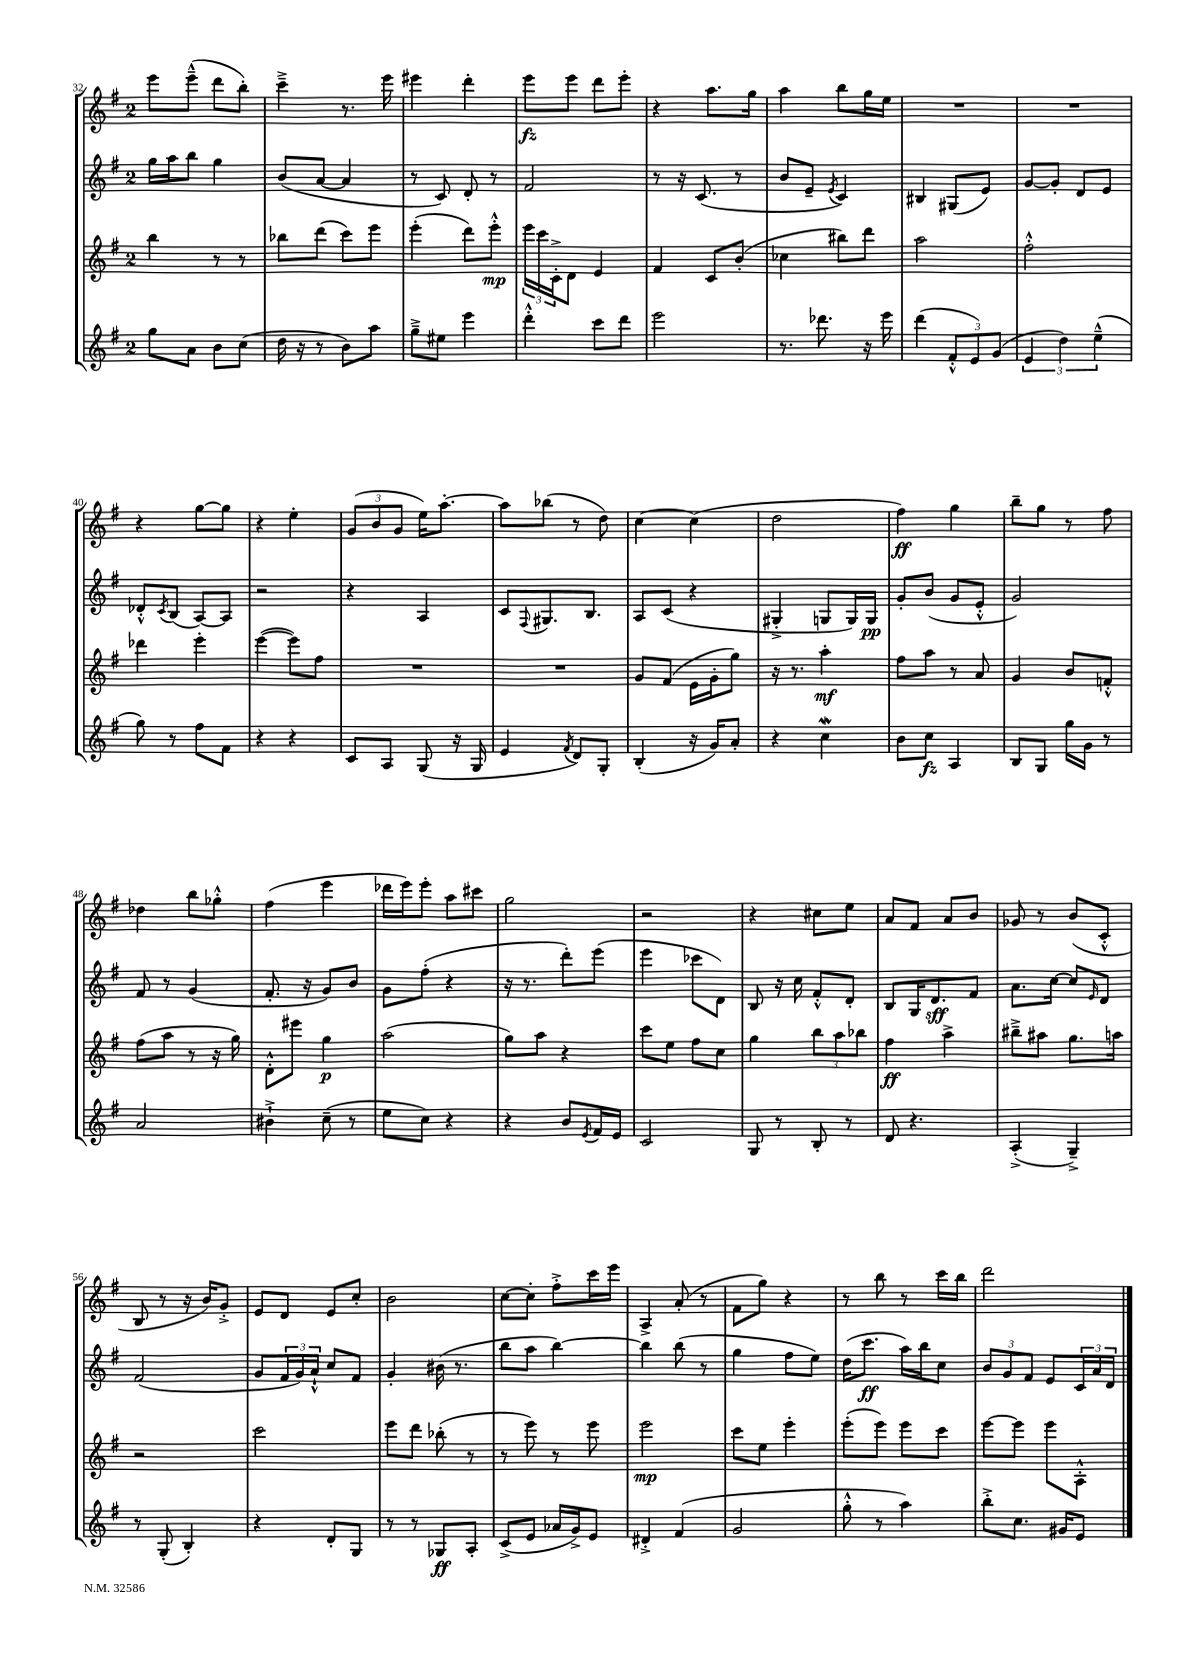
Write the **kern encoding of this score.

**kern	**kern	**kern	**kern
*staff4	*staff3	*staff2	*staff1
*clefG2	*clefG2	*clefG2	*clefG2
*k[f#]	*k[f#]	*k[f#]	*k[f#]
*M2/4	*M2/4	*M2/4	*M2/4
8gg	4bb	16gg	8eee
.	.	16aa	.
8a	.	8bb	(8eee~^^
8b	8r	4gg	8ddd
(8cc	8r	.	8bb')
=	=	=	=
16dd	8bb-	(8b	4ccc~^
16r	.	.	.
8r	(8ddd	[8a	.
8b)	8ccc)	4a]	8.r
8aa	8eee	.	.
.	.	.	16eee
=	=	=	=
8gg~^	(4eee'	8r	4eee#
8ee#	.	8c)	.
4eee	8ddd)	8d'	4ddd'
.	8eee'^^	8r	.
=	=	=	=
4ddd'^^	24eee	2f#	8eee
.	24ccc	.	.
.	24c'^	.	.
.	8d	.	8eee
8ccc	4e	.	8ddd
8ddd	.	.	8eee'
=	=	=	=
2eee	4f#	8r	4r
.	.	16r	.
.	.	(8.c	.
.	8c	.	8.aa
.	(8b'	8r	.
.	.	.	16gg
=	=	=	=
8.r	4cc-	8b	4aa
.	.	8e~	.
8.ddd-	.	.	.
.	.	8qe	.
.	8bb#)	4c)	8bb
16r	8ddd	.	16gg
16eee	.	.	16ee
=	=	=	=
(4ddd	2aa	4B#	2r
12f#'^^	.	(8G#	.
12e)	.	.	.
.	.	8e)	.
(12g	.	.	.
=	=	=	=
6e	2ff#'^^	[8g	2r
.	.	8g']	.
6dd)	.	.	.
.	.	8d	.
(6ee~^^	.	.	.
.	.	8e	.
=	=	=	=
8gg)	4ddd-	8d-'^^	4r
.	.	8qc	.
8r	.	(8B	.
8ff#	4eee'	[8A)	[8gg
8f#	.	8A]	8gg]
=	=	=	=
4r	([4eee	2r	4r
4r	8eee])	.	4ee'
.	8ff#	.	.
=	=	=	=
8c	2r	4r	(12g
.	.	.	12b
8A	.	.	.
.	.	.	12g
(8G	.	4A	16ee)
.	.	.	[8.aa'
16r	.	.	.
16G	.	.	.
=	=	=	=
4e	2r	8c	8aa]
.	.	8qqF#	.
.	.	8.G#	(8bb-
8qf#	.	.	.
8d)	.	.	8r
.	.	8.B	.
8G'	.	.	8dd)
=	=	=	=
(4B'	8g	8A	[4cc
.	(8f#	(8c	.
16r	16e	4r	(4cc]
16g)	16g'	.	.
8a'	8gg)	.	.
=	=	=	=
4r	16r	4G#'^	2dd
.	8.r	.	.
4cc	4aa'	8G	.
.	.	16G)	.
.	.	16G	.
=	=	=	=
8b	8ff#	8g'	4ff#)
8cc	8aa	(8b	.
4A	8r	8g	4gg
.	8a	8e'^^	.
=	=	=	=
8B	4g	2g)	8bb~
8G	.	.	8gg
16gg	8b	.	8r
16g	.	.	.
8r	8f'^^	.	8ff#
=	=	=	=
2a	(8ff#	8f#	4dd-
.	8aa	8r	.
.	8r	(4g	8bb
.	16r	.	8gg-'^^
.	16gg)	.	.
=	=	=	=
4b#`^	8d'^^	8.f#'	(4ff#
.	8eee#	.	.
.	.	16r	.
(8cc~	4gg	8g)	4eee
8r	.	8b	.
=	=	=	=
8ee	(2aa	8g	16ddd-
.	.	.	16eee)
8cc)	.	(8ff#'	8eee'
4r	.	4r	8aa
.	.	.	8ccc#
=	=	=	=
4r	8gg)	16r	2gg
.	.	8.r	.
.	8aa	.	.
8b	4r	8ddd')	.
8qe	.	.	.
16f#	.	(8eee	.
16e	.	.	.
=	=	=	=
2c	8ccc	4eee	2r
.	8ee	.	.
.	8ff#	8ccc-	.
.	8cc	8d)	.
=	=	=	=
8G	4gg	8B	4r
8r	.	16r	.
.	.	16cc	.
8B'	12bb	8f#'^^	8cc#
.	12aa	.	.
8r	.	8d'	8ee
.	12bb-	.	.
=	=	=	=
8d	4ff#	8B	8a
4.r	.	16G	8f#
.	.	8.d	.
.	4aa^	.	8a
.	.	8f#	8b
=	=	=	=
(4A'^	8bb#~^	8.a	8g-
.	8aa#	.	8r
.	.	[16cc	.
4G~^)	8.gg	8cc]	(8b
.	.	16qqe	.
.	.	8d	8c'^^
.	16aa	.	.
=	=	=	=
8r	2r	(2f#	8B
(8G'	.	.	8r
4B')	.	.	16r
.	.	.	16b)
.	.	.	8g'^
=	=	=	=
4r	2ccc	8g	8e
.	.	24f#	8d
.	.	24g)	.
.	.	24a`^^	.
8d'	.	8cc	8e
8G	.	8f#	8cc'
=	=	=	=
8r	8eee	4g'	2b
8r	8ddd	.	.
8G-	(8bb-'	(16b#	.
.	.	8.r	.
8A'	8r	.	.
=	=	=	=
(8c^	8r	8bb	[8cc
8e	8eee)	8aa	8cc']
16a-	8r	[4bb)	8ff#'^
16g^)	.	.	.
8e	8eee	.	16ccc
.	.	.	16eee
=	=	=	=
4d#'^	2eee	4bb]	4A^
(4f#	.	(8bb	(8a'
.	.	8r	8r
=	=	=	=
2g	8ccc	4gg	8f#
.	8ee	.	8gg)
.	4eee'	8ff#	4r
.	.	8ee)	.
=	=	=	=
8gg'^^	(8eee'	(16dd	8r
.	.	8.ccc	.
8r	8eee)	.	8bb
4aa)	8eee	16aa)	8r
.	.	16bb	.
.	8ccc	8cc	16ccc
.	.	.	16bb
=	=	=	=
8bb'^	[8eee	12b	2ddd
.	.	12g	.
8.cc	8eee]	.	.
.	.	12f#	.
.	8eee	8e	.
16g#	.	.	.
8e	8A'^^	24c	.
.	.	24a	.
.	.	24d	.
==	==	==	==
*-	*-	*-	*-
